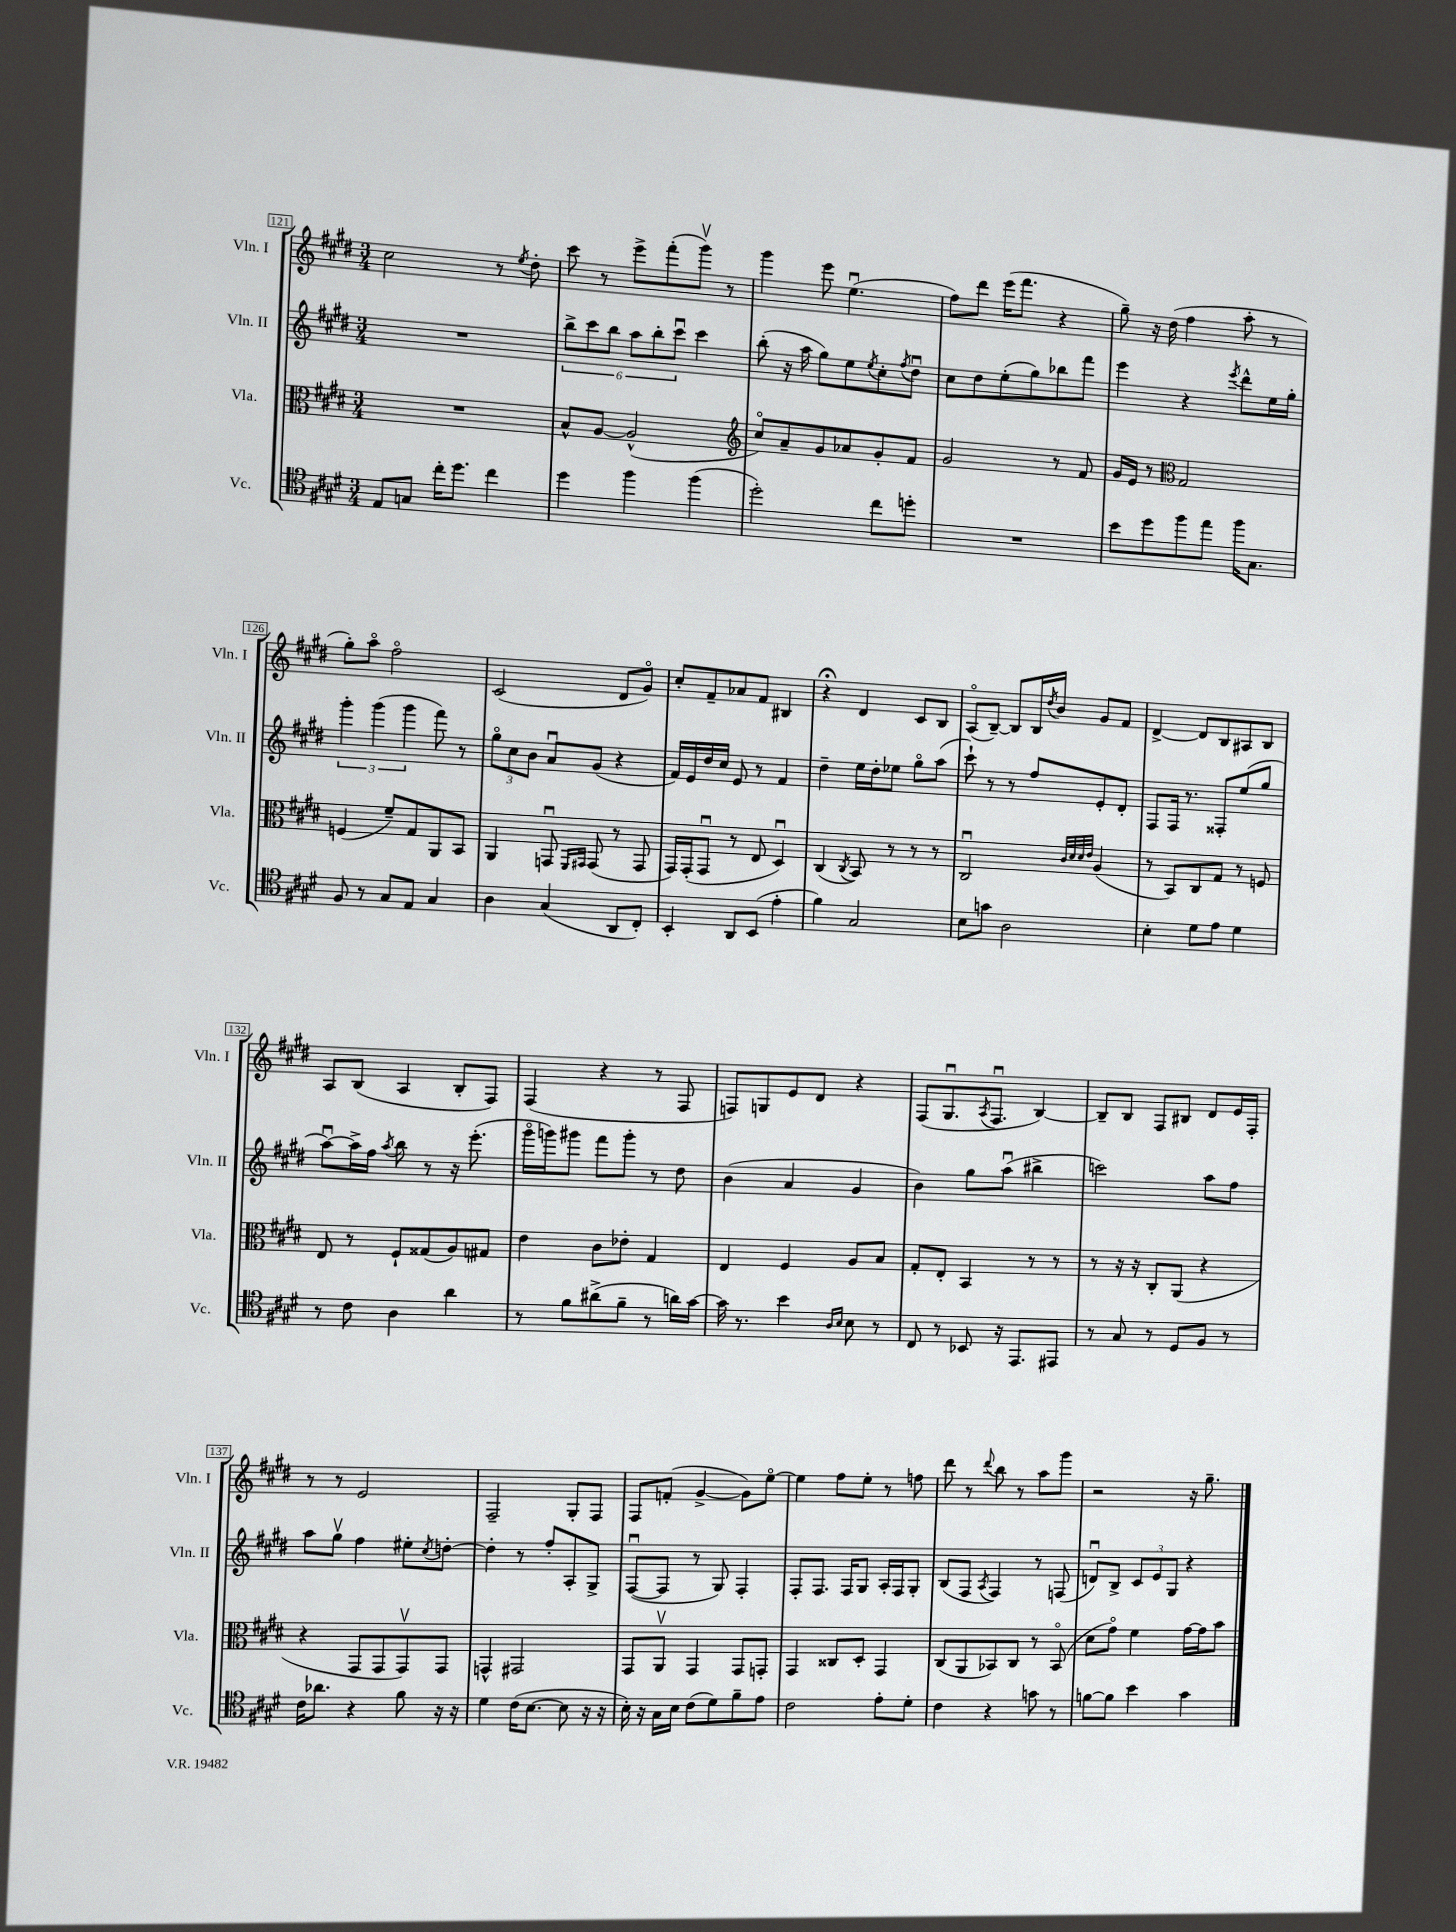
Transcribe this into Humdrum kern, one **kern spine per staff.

**kern	**kern	**kern	**kern
*staff4	*staff3	*staff2	*staff1
*clefC4	*clefC3	*clefG2	*clefG2
*k[f#c#g#d#]	*k[f#c#g#d#]	*k[f#c#g#d#]	*k[f#c#g#d#]
*M3/4	*M3/4	*M3/4	*M3/4
8E	2.r	2.r	2cc#
8G	.	.	.
16cc#'	.	.	.
8.dd#	.	.	.
4cc#	.	.	8r
.	.	.	8qee
.	.	.	8dd#'
=	=	=	=
4dd#	8B^^	12bb^	8ccc#
.	.	12ccc#	.
.	[8A	.	8r
.	.	12bb	.
4ff#	(2A^^]	12aa	8eee^
.	.	12bb'	.
.	.	.	(8fff#'
.	.	12ccc#u	.
(4ff#	.	4ccc#	8ggg#v)
.	.	.	8r
=	=	=	=
*	*clefG2	*	*
2dd#')	8cc#o)	(8bb'	4ggg#
.	8a~	16r	.
.	.	16aa	.
.	8g#	8gg#)	8eee
.	8a-	8ee	(4.eeu
.	.	8qee	.
8cc#	8g#'	8cc#'	.
.	.	8qff#	.
8dd'	8f#	8dd#u	.
=	=	=	=
2.r	2g#	8cc#	8ff#)
.	.	8dd#	8ddd#
.	.	(8ee'	(16eee
.	.	.	8.fff#
.	.	8gg#)	.
.	8r	8bb-	4r
.	8f#	8fff#	.
=	=	=	=
8b	16g#	4eee	8gg#~)
.	16e	.	.
8dd#	8r	.	16r
.	.	.	(16dd#
*	*clefC3	*	*
8ff#	2G#	4r	4ff#
8ee	.	.	.
.	.	8qeee	.
16ff#	.	8ddd#^^	8aa'
8.G#	.	.	.
.	.	16ee	8r
.	.	16gg#'	.
=	=	=	=
8F#	(4F	6ggg#'	8gg#')
8r	.	.	8aao
.	.	(6ggg#	.
8G#	8f#~)	.	2ff#o
.	.	6ggg#	.
8E	8G#	.	.
4G#	8AA	8fff#)	.
.	8BB	8r	.
=	=	=	=
4A	4AA	12gg#o	(2c#
.	.	12cc#	.
.	.	12b	.
(4G#	8GGu	8au	.
.	16qqFF#	.	.
.	16qqGG#	.	.
.	(8GG#	(8g#	.
8AA	8r	4r	8d#
8C#')	8GG#	.	8g#o)
=	=	=	=
4BB'	16GG#)	16f#)	8cc#'
.	(16GG#'	16e	.
.	8GG#u	16dd#	8f#~
.	.	16cc#	.
8AA	8r	8e	8a-
(8BB	8E	8r	8f#
4e'	4D#u)	4f#	4B#
=	=	=	=
4f#)	(4C#	4dd#~	4r;
.	8qC#	.	.
2G#	8BB)	16ee	4d#
.	.	16dd#'	.
.	8r	8ee-	.
.	8r	8gg#o	8c#
.	8r	(8aa	8B
=	=	=	=
8B	2C#u	8ccc#`)	(8Ao
8g	.	8r	[8B~)
2A	.	8r	8B]
.	.	8ff#	16B
.	.	.	8qdd#
.	.	.	16b
.	32qqc#	.	.
.	32qqd#	.	.
.	32qqd#	.	.
.	32qqe	.	.
.	(4A	8e'	8g#
.	.	8d#'	8f#
=	=	=	=
4B'	8r	8F#	[4d#^
.	8BB)	16F#	.
.	.	8.r	.
8d#	8C#	.	8d#]
8e	8G#	8F##'	8B
4d#	8r	(8ee	8A#
.	8F	8gg#	8B
=	=	=	=
8r	8E	[8aau)	8A
8c#	8r	16aa^]	(8B
.	.	16ff#	.
.	.	8qaa	.
4A	8F#`	8bb	4A
.	(8G##	8r	.
4a	8A)	16r	8B'
.	.	(8.eee'	.
.	8G#	.	8F#)
=	=	=	=
8r	4e	16ggg#o	(4F#
.	.	16ggg)	.
8f#	.	8ggg#	.
(8a#^	8c#	8fff#	4r
8f#~	8e-'	8ggg#'	.
8r	4G#	8r	8r
16a)	.	8dd#	8F#
[16g#	.	.	.
=	=	=	=
16g#]	4E	(4b	8F)
8.r	.	.	.
.	.	.	8G
4b	4F#	4a	8e
.	.	.	8d#
16qqA	.	.	.
16qqB	.	.	.
8B	8A	4g#	4r
8r	8B	.	.
=	=	=	=
8C#	8G#'	4b)	(8F#
8r	8E'	.	8.G#u
8BB-	4BB	8gg#	.
.	.	.	8qA
.	.	.	8.F#u
16r	.	(8aau	.
8.EE	.	.	.
.	8r	4bb#^	[4B)
8EE#	8r	.	.
=	=	=	=
8r	8r	2ccc)	8B~]
8G#	16r	.	8B
.	16r	.	.
8r	8C#'	.	8F#
8D#	(8AA	.	8B#
8F#	4r	8aa	8d#
8r	.	8ff#	16e
.	.	.	16F#'
=	=	=	=
16c#	4r	8aa	8r
8.a-	.	.	.
.	.	8gg#v	8r
4r	8GG#	4ff#	2e
.	8GG#	.	.
8f#	8GG#v)	8ee#'	.
.	.	8qcc#	.
16r	8GG#	[8dd'	.
16r	.	.	.
=	=	=	=
4d#	4GG^^	4dd']	2F#~
(16c#	2GG#	8r	.
[8.B	.	.	.
.	.	8ff#'	.
8B]	.	8A'	8G#'
16r	.	8G#^	8F#
16r	.	.	.
=	=	=	=
16B')	8GG#	([8F#u	8F#
16r	.	.	.
16G#	8AAv	8F#]	(8f'
16B	.	.	.
(8c#	4GG#	8r	[4g#^
8d#)	.	8G#)	.
8f#~	8GG#	4F#'	8g#])
8e	8GG'	.	[8eeo
=	=	=	=
2c#	4GG#	8F#'	4ee]
.	.	8.F#	.
.	8C##	.	8ff#
.	.	16F#	.
.	8D#'	8G#	8ee'
8e'	4GG#	16A'	8r
.	.	16F#	.
8d#'	.	8G#'	8ff
=	=	=	=
4c#	(8C#	(8B	8ddd#
.	8AA	8F#	8r
.	.	8qA	8qqddd#
4r	8BB-)	4F#)	8bb
.	8C#	.	8r
8g	8r	8r	8aa
8r	(8BB-o	(8F	8ggg#
=	=	=	=
[8f	8d#	8du)	2r
8f]	8g#o)	8B^	.
4b	4f#	12c#	.
.	.	12e	.
.	.	12G#	.
4g#	[16g#	4r	16r
.	16g#]	.	8.gg#~
.	8b	.	.
==	==	==	==
*-	*-	*-	*-
